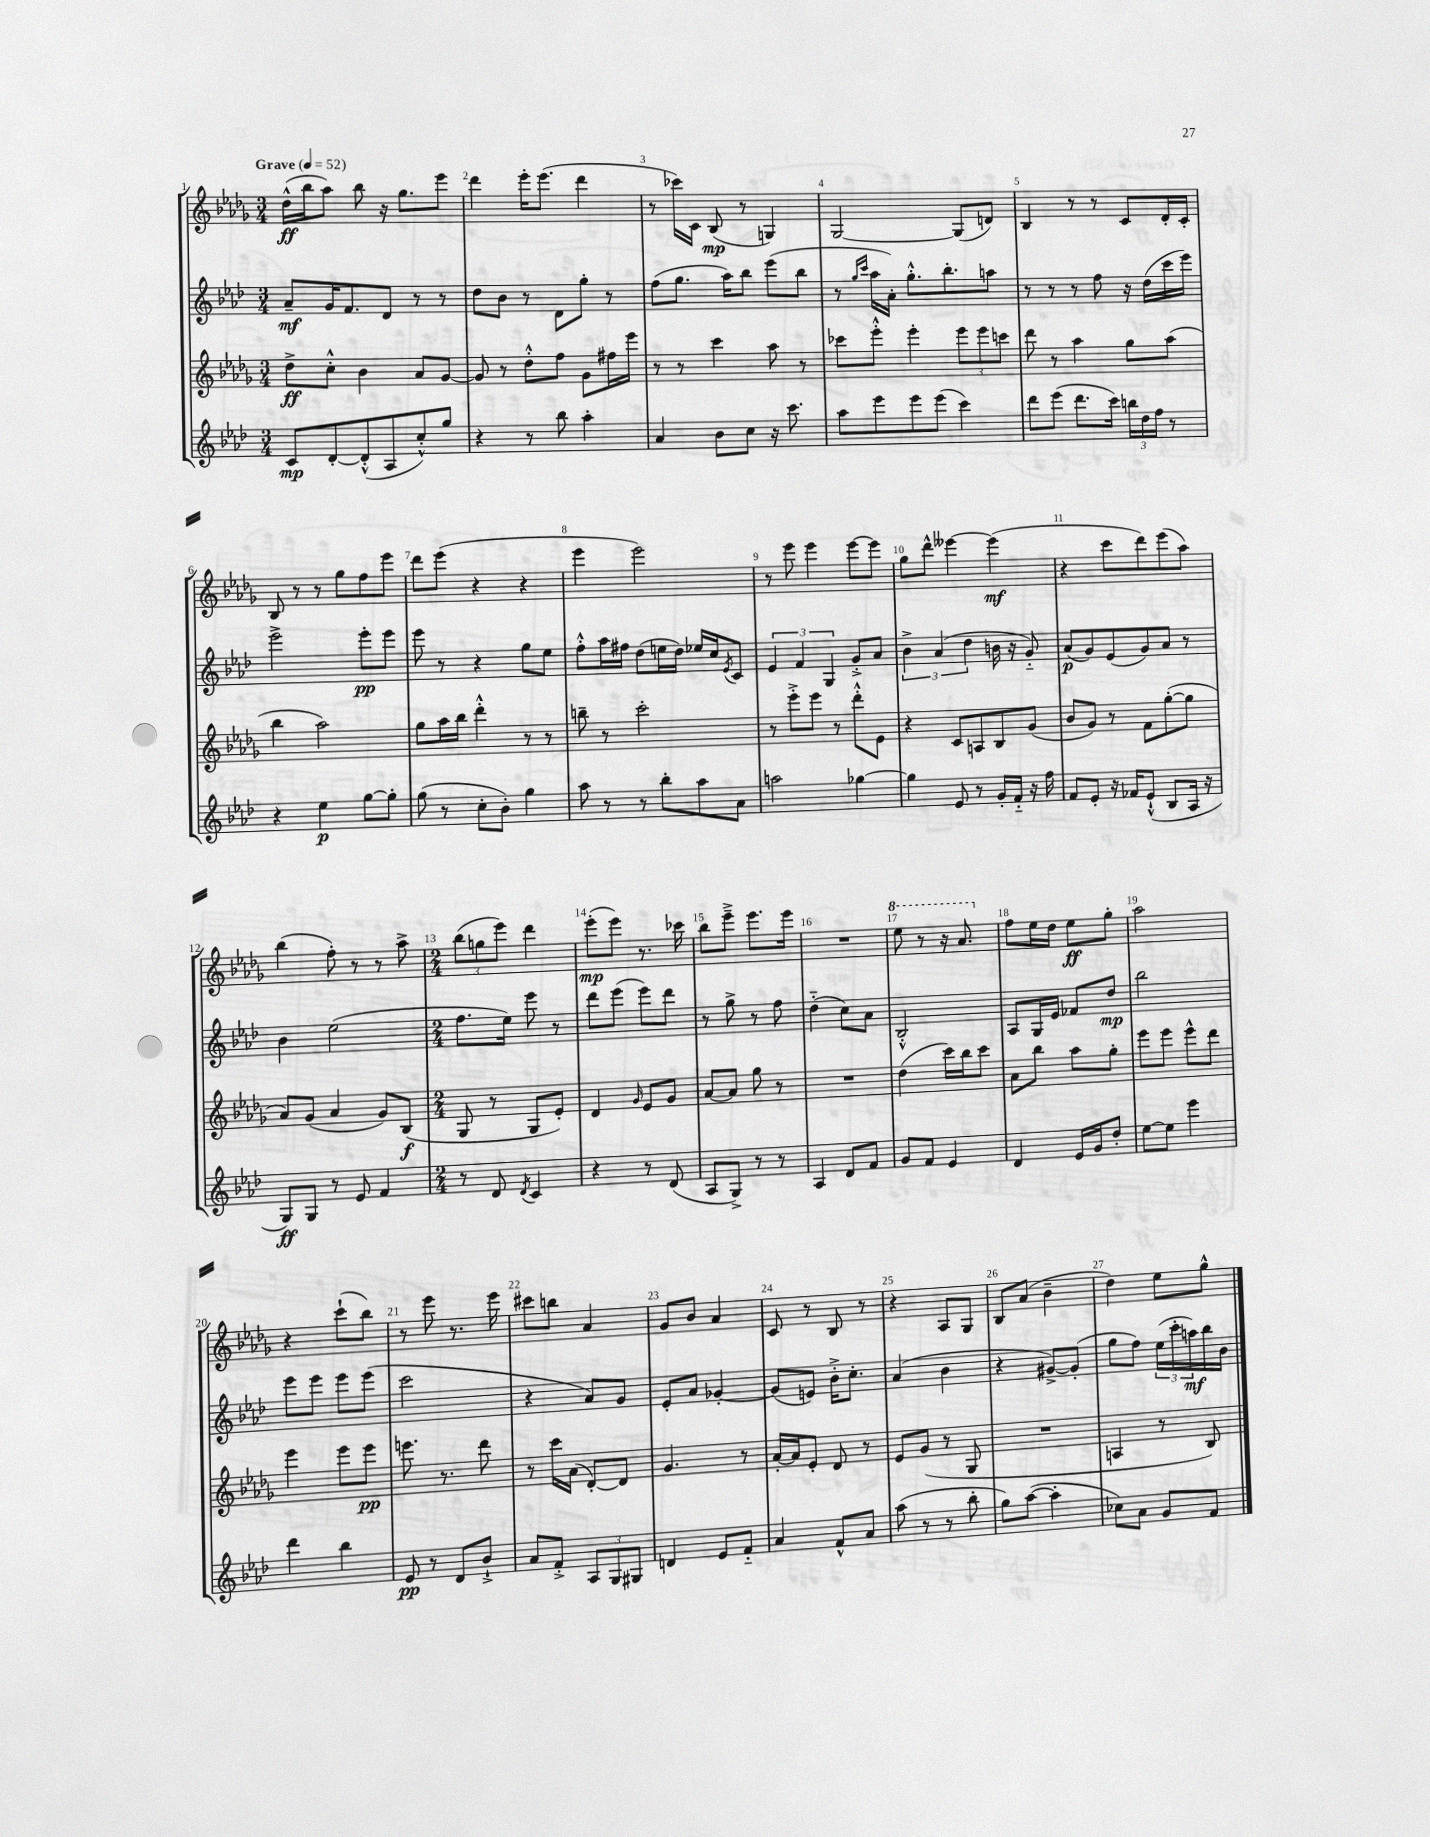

**kern	**kern	**kern	**kern
*staff4	*staff3	*staff2	*staff1
*clefG2	*clefG2	*clefG2	*clefG2
*k[b-e-a-d-]	*k[b-e-a-d-g-]	*k[b-e-a-d-]	*k[b-e-a-d-g-]
*M3/4	*M3/4	*M3/4	*M3/4
*MM52	*MM52	*MM52	*MM52
8c	8dd-^	8a-~	(16dd-^^
.	.	.	16bb-
[8d-'	8cc'^^	16g	8aa-)
.	.	8.f	.
(8d-'^^]	4b-	.	8bb-
8A-	.	8d-	16r
.	.	.	8.gg-
8cc'^^)	8a-	8r	.
8gg	[8g-	8r	8eee-
=	=	=	=
4r	8g-]	8dd-	4ddd-
.	8r	8b-	.
8r	8dd-'^^	8r	16eee-'
.	.	.	(8.eee-
8bb-	8ff	8d-	.
4aa-'	8g-	8gg'	4ddd-
.	16ff#	8r	.
.	16eee-	.	.
=	=	=	=
4a-	8r	(8ff	8r
.	8r	8.gg	16ccc-)
.	.	.	16c
8b-	4ccc	.	(8B-
.	.	16aa-)	.
8cc	.	8bb-	8r
16r	8aa-	(8eee-	4G)
8.ccc	.	.	.
.	8r	8bb-	.
=	=	=	=
8aa-	8ccc-	8r	[2G-
.	.	16qqgg	.
.	.	16qqccc	.
8eee-	8eee-'^^	16aa-	.
.	.	16a-')	.
8eee-	4eee-'	8.gg'^^	.
(8eee-	.	.	.
.	.	8.bb-'	.
4ccc)	12eee-	.	(8G-]
.	12eee-	.	.
.	.	8aa	8d)
.	12ccc	.	.
=	=	=	=
8ddd-	8ddd-	8r	4B-
(8eee-	8r	8r	.
8.ddd-	4aa-	8r	8r
.	.	8ff	8r
16ccc)	.	.	.
24bb	8gg-	16r	8c
24dd-	.	.	.
.	.	(16dd-	.
24ff	.	.	.
8r	(8aa-	16ccc	16d-'
.	.	16eee-)	16c'
=	=	=	=
4r	4bb-	2eee-^	8B-
.	.	.	8r
4ee-	2aa-)	.	8r
.	.	.	8gg-
[8gg	.	8eee-'	8ff
8gg']	.	8eee-	8eee-
=	=	=	=
(8gg	8gg-	8eee-	8ddd-
8r	16aa-	8r	(8eee-
.	16bb-	.	.
8cc'	4ddd-'^^	4r	4r
8b-')	.	.	.
4gg	8r	8gg	4r
.	8r	8ee-	.
=	=	=	=
8aa-	8bb~	8ff'^^	4eee-
8r	8r	16aa-	.
.	.	16ff#	.
8r	2ccc'	(8dd-	2eee-)
8bb-'	.	16ee	.
.	.	16dd-)	.
8aa-	.	16ee-	.
.	.	16cc	.
.	.	8qe-	.
8a-	.	8c	.
=	=	=	=
2aa	8r	6e-	8r
.	8eee-'^	.	8eee-
.	.	6f	.
.	8eee-	.	4eee-
.	.	6G	.
.	8r	.	.
[4gg-	8ddd-'^^	8g'^	[8eee-
.	8e-	8a-	8eee-]
=	=	=	=
4gg-]	4r	6b-^	8gg-
.	.	.	8ddd-^^
.	.	(6a-	.
8e-	8c	.	[4eee--
.	.	6dd-	.
8r	8A	.	.
16g'	8B-	16b	(4eee--]
16f'~	.	16r	.
16r	(8g-	8g'~)	.
16ff	.	.	.
=	=	=	=
8f	8b-	(8a-	4r
8e-'	8g-)	8g)	.
16r	8r	(8e-	8ccc
16f-	.	.	.
(8e-`^^	8f	8g)	8ddd-)
8B-	([8gg-'	8a-	(8eee-
16A-	8gg-]	8r	8aa-)
16r	.	.	.
=	=	=	=
8G)	8a-)	4b-	(4bb-
8G	(8g-	.	.
8r	4a-	(2ee-	8ff')
8e-	.	.	8r
4f	8g-)	.	8r
.	(8B-	.	8aa-^
=	=	=	=
*M2/4	*M2/4	*M2/4	*M2/4
8r	8G-	8.ff	(12bb-
.	.	.	12gg
8d-	8r	.	.
.	.	.	12eee-)
.	.	16ee-)	.
8qd-	.	.	.
4c	8G-	8eee-	4ddd-
.	8e-')	8r	.
=	=	=	=
4r	4d-	8ddd-	(8eee-'
.	.	(8eee-	8eee-)
.	16qqg-	.	.
8r	8e-	8eee-)	8.r
(8d-	8g-	8ddd-	.
.	.	.	16ccc-
=	=	=	=
8A-	[8a-	8r	8bb-
8G^)	8a-]	8gg^	8eee-~^
8r	8gg-	8r	8.eee-
8r	8r	8ff	.
.	.	.	16eee-
=	=	=	=
4A-	2r	(4dd-'~	2r
8d-	.	8cc)	.
8f	.	8a-	.
=	=	=	=
8g	(4dd-	2B-'^^	8eee-
8f	.	.	8r
4e-	16ccc)	.	16r
.	16bb-	.	8.aa-
.	8ccc	.	.
=	=	=	=
4d-	8a-	8A-	8ff
.	8bb-	16G	16ee-
.	.	16e-	16dd-
16e-	8aa-	8f-	8ee-
16g	.	.	.
8dd-'	8gg-'	8dd-	8gg-'
=	=	=	=
[8ee-	8eee-	2bb-	2aa-
8ee-]	8eee-	.	.
4eee-	8eee-^^	.	.
.	8ddd-	.	.
=	=	=	=
4ddd-	4eee-	8eee-	4r
.	.	8eee-	.
4bb-	8eee-	8eee-	(8ccc`
.	8eee-	(8eee-	8bb-)
=	=	=	=
8e-	8.eee	2ccc	8r
8r	.	.	8eee-
.	8.r	.	.
8d-	.	.	8.r
8b-`^	8ddd-	.	.
.	.	.	16eee-
=	=	=	=
8a-	8r	4r	8ccc#
8f'^	16ccc	.	8bb
.	(16a-	.	.
12A-	[8d-')	8a-)	4a-
12G	.	.	.
.	8d-]	8g	.
12G#	.	.	.
=	=	=	=
4d	4.g-	8e-'	8g-
.	.	8a-	8b-
8e-	.	[4g-'	4a-
8f'~	8r	.	.
=	=	=	=
4a-	[16a-'	(8g-]	8c
.	16a-]	.	.
.	8e-'	8e)	8r
8f^^	8d-	16b-'^	8B-
.	.	8.cc'	.
8a-	8r	.	8r
=	=	=	=
(8aa-	8e-	(4a-	4r
8r	(8g-	.	.
8r	8r	4b-	8A-
8bb-'	8G-	.	8G-
=	=	=	=
8gg)	2r	4r	8B-
([8aa-	.	.	(8a-
4aa-']	.	[8g#^)	4b-~
.	.	(8g#']	.
=	=	=	=
8cc-)	4A	8gg	4dd-)
8a-	.	8ff)	.
8g	8r	(24ee-	8ee-
.	.	24ccc'	.
.	.	24aa)	.
8f	8B-)	16bb-	8gg-^^
.	.	16b-	.
==	==	==	==
*-	*-	*-	*-
